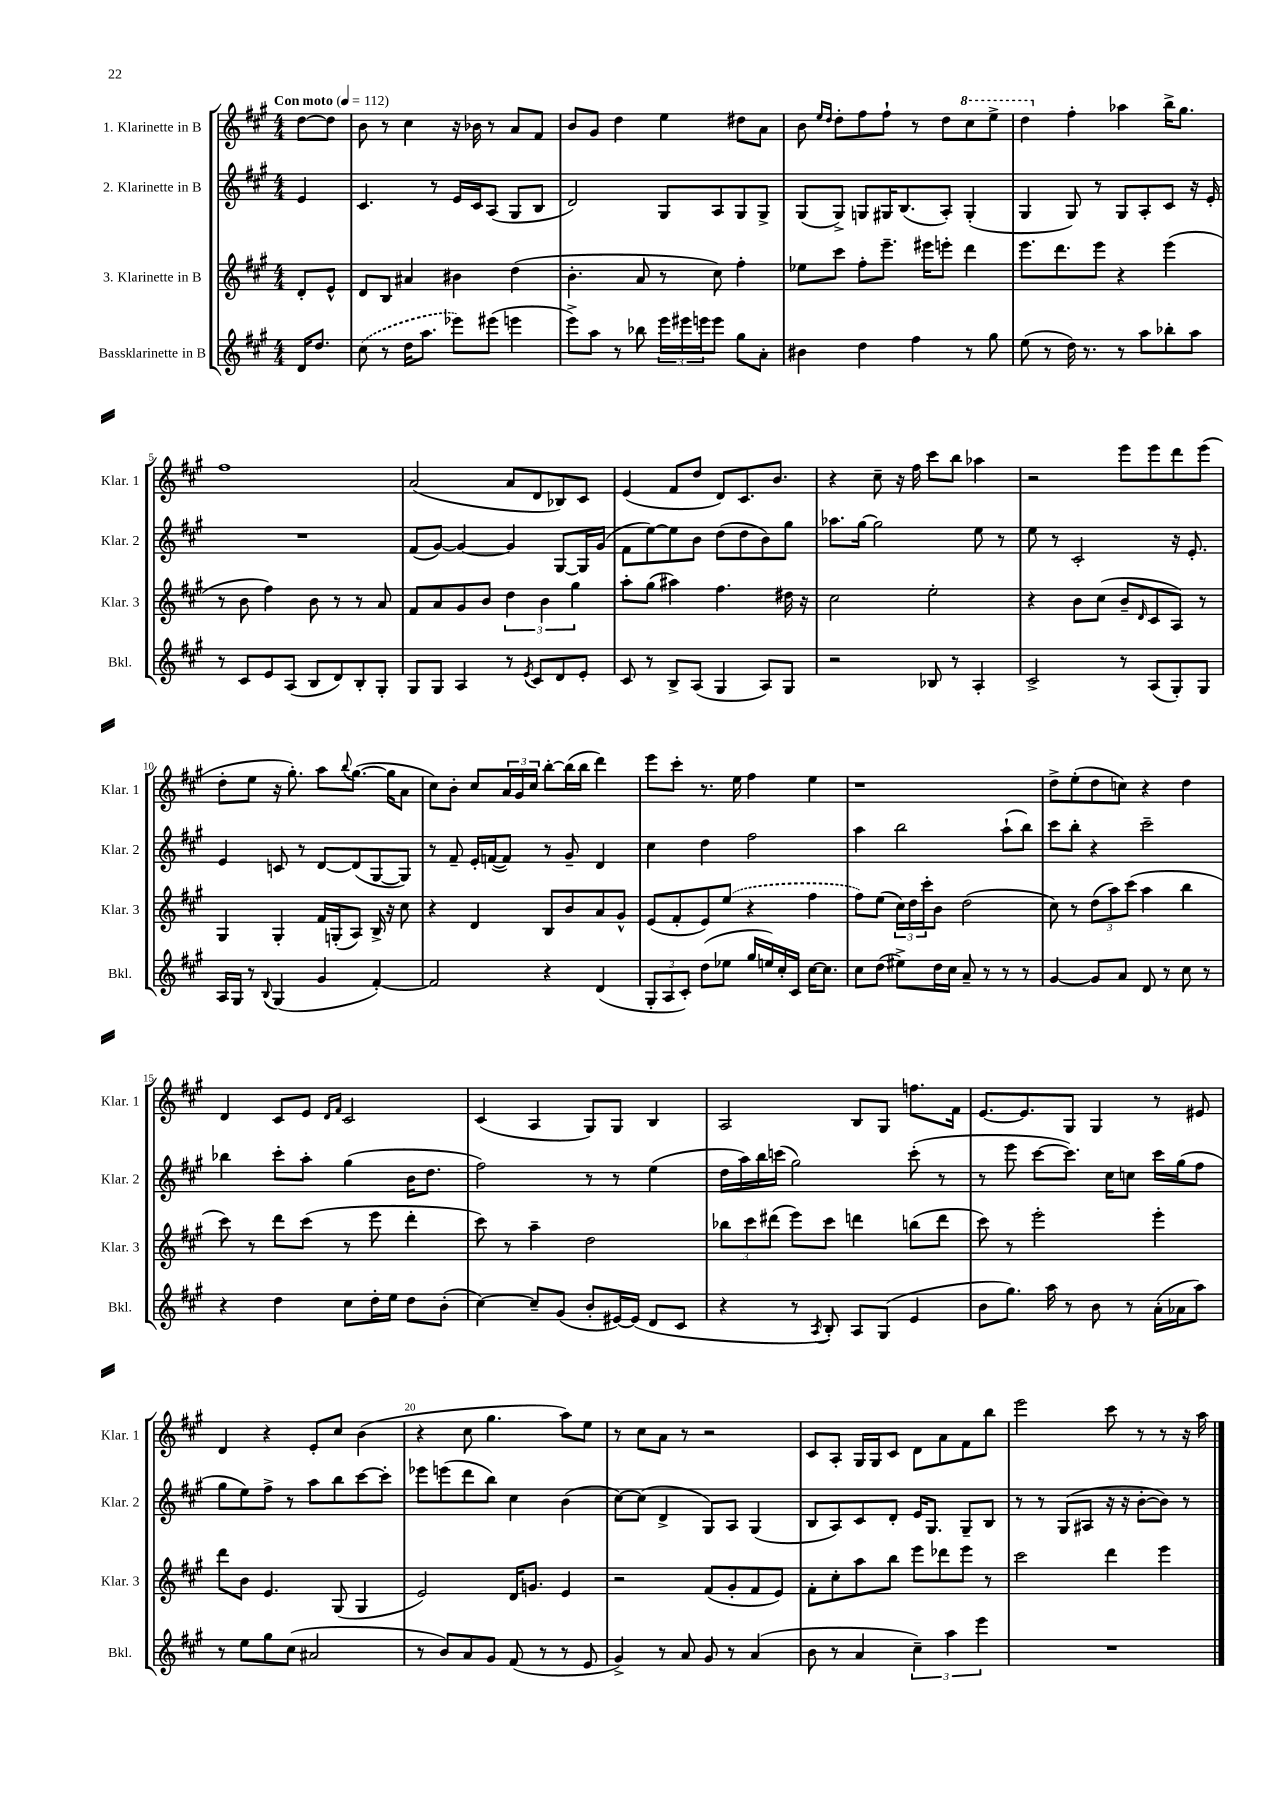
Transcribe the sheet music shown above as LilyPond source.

<<
\new StaffGroup <<
\new Staff = "s0" \with { instrumentName = "1. Klarinette in B" shortInstrumentName = "Klar. 1" } {
    \clef treble \key a \major \numericTimeSignature \time 4/4 \partial 4 \tempo "Con moto" 4 = 112
    d''8~ d''8 |
    b'8 r8 cis''4 r16 bes'16 r8 a'8 fis'8 |
    b'8 gis'8 d''4 e''4 dis''8 a'8 |
    b'8 \grace { e''16 d''16 } d''8-. fis''8 fis''8-! r8 d''8 \ottava #1 cis'''8 e'''8-> |
    d'''4 \ottava #0 fis''4-. aes''4 b''16-> gis''8. |
    fis''1 |
    a'2( a'8 d'8 bes8) cis'8 |
    e'4( fis'8 d''8 d'8) cis'8. b'8. |
    r4 cis''8-- r16 fis''16 cis'''8 b''8 aes''4 |
    r2 e'''8 e'''8 d'''8 e'''8( |
    d''8-. e''8 r16 gis''8.-.) a''8 \appoggiatura { b''8 } gis''8.~( gis''16 a'8 |
    cis''8) b'8-. cis''8 \tuplet 3/2 { a'16 gis'16 cis''16 } b''8~-. b''16( b''16 d'''4) |
    e'''8 cis'''8-. r8. e''16 fis''4 e''4 |
    r1 |
    d''8-> e''8-.( d''8 c''8) r4 d''4 |
    d'4 cis'8 e'8 \grace { d'16 fis'16 } cis'2 |
    cis'4( a4 gis8) gis8 b4 |
    a2 b8 gis8 f''8. fis'16 |
    e'8.~ e'8. gis8 gis4 r8 eis'8 |
    d'4 r4 e'8-. cis''8 b'4( |
    r4 cis''8 gis''4. a''8) e''8 |
    r8 cis''8 a'8 r8 r2 |
    cis'8 a8-. gis16 gis16 cis'8 d'8 a'8 fis'8 b''8 |
    e'''2 cis'''8 r8 r8 r16 a''16 \bar "|." |
}
\new Staff = "s1" \with { instrumentName = "2. Klarinette in B" shortInstrumentName = "Klar. 2" } {
    \clef treble \key a \major \numericTimeSignature \time 4/4 \partial 4
    e'4 |
    cis'4. r8 e'16 cis'16 a8( gis8 b8 |
    d'2) gis8 a8 gis8 gis8-> |
    gis8( gis8->) g8 gis16 b8.( a8-.) gis4-.( |
    gis4 gis8) r8 gis8 a8-. cis'8 r16 e'16-. |
    R1 |
    fis'8( gis'8~) gis'4~ gis'4 gis8~ gis16 gis'16( |
    fis'8 e''8~) e''8 b'8 d''8( d''8 b'8) gis''8 |
    aes''8. gis''16~ gis''2 e''8 r8 |
    e''8 r8 cis'2-. r16 e'8.-. |
    e'4 c'8 r8 d'8~ d'8( gis8~ gis8) |
    r8 fis'8-- e'16-. f'16~( f'8) r8 gis'8-- d'4 |
    cis''4 d''4 fis''2 |
    a''4 b''2 a''8-!( b''8) |
    cis'''8 b''8-. r4 cis'''2-- |
    bes''4 cis'''8-. a''8-. gis''4( b'16 d''8. |
    fis''2) r8 r8 e''4( |
    d''16 a''16) b''16 c'''16( gis''2) c'''8-.( r8 |
    r8 e'''8 cis'''8~ cis'''8.) cis''16 c''8 cis'''16 gis''16( fis''8 |
    gis''8 e''8) fis''8-> r8 a''8 b''8 cis'''8~ cis'''8-. |
    ees'''8 e'''8( d'''8 b''8) cis''4 b'4( |
    cis''8~) cis''8( d'4-> gis8) a8 gis4( |
    b8 a8) cis'8 d'8-. e'16 gis8. gis8-- b8 |
    r8 r8 gis8( ais8 r16 r16 b'8~-. b'8) r8 \bar "|." |
}
\new Staff = "s2" \with { instrumentName = "3. Klarinette in B" shortInstrumentName = "Klar. 3" } {
    \clef treble \key a \major \numericTimeSignature \time 4/4 \partial 4
    d'8-. e'8-^ |
    d'8 b8 ais'4 bis'4 d''4( |
    b'4.-. a'8 r8 cis''8) fis''4-. |
    ees''8 cis'''8 fis''8-. e'''8.-- eis'''16 e'''8-. d'''4 |
    e'''8. d'''8. e'''8 r4 e'''4( |
    r8 b'8 fis''4) b'8 r8 r8 a'8 |
    fis'8 a'8 gis'8 b'8 \tuplet 3/2 { d''4 b'4 gis''4 } |
    a''8-. gis''8( ais''4) fis''4. dis''16 r16 |
    cis''2 e''2-. |
    r4 b'8 cis''8( b'8-- \grace { d'16 } cis'8 a8) r8 |
    gis4 gis4-. fis'16 g16-.( a8) b16-> r16 cis''8 |
    r4 d'4 b8 b'8 a'8 gis'8-^ |
    e'8( fis'8-. e'8) \once \slurDashed e''8( r4 fis''4 |
    fis''8) e''8( \tuplet 3/2 { cis''16) d''16 cis'''16-. } b'8 d''2( |
    cis''8) r8 \tuplet 3/2 { d''8( a''8) cis'''8( } a''4 b''4 |
    cis'''8) r8 d'''8 cis'''8( r8 e'''8 d'''4-. |
    cis'''8) r8 a''4-- d''2 |
    \tuplet 3/2 { bes''8 cis'''8 dis'''8( } e'''8) cis'''8 d'''4 b''8( d'''8 |
    cis'''8) r8 e'''2-. e'''4-. |
    d'''8 b'8 e'4. gis8( gis4 |
    e'2) d'16 g'8. e'4 |
    r2 fis'8( gis'8-. fis'8 e'8) |
    fis'8-. cis''8-. a''8 b''8 e'''8 des'''8 e'''8 r8 |
    cis'''2 d'''4 e'''4 \bar "|." |
}
\new Staff = "s3" \with { instrumentName = "Bassklarinette in B" shortInstrumentName = "Bkl." } {
    \clef treble \key a \major \numericTimeSignature \time 4/4 \partial 4
    d'16 d''8. |
    \once \slurDashed cis''8( r8 d''16 a''8. ees'''8) eis'''8( e'''4 |
    e'''8->) a''8 r8 bes''8 \tuplet 3/2 { e'''16 eis'''16 e'''16 } e'''8 gis''8 a'8-. |
    bis'4 d''4 fis''4 r8 gis''8 |
    e''8( r8 d''16) r8. r8 a''8 bes''8-. a''8 |
    r8 cis'8 e'8 a8( b8 d'8) b8-. gis8-. |
    gis8 gis8 a4 r8 \acciaccatura { e'8 } cis'8 d'8 e'8-. |
    cis'8 r8 b8-> a8( gis4 a8) gis8 |
    r2 bes8 r8 a4-. |
    cis'2-> r8 a8( gis8-.) gis8 |
    a16 gis16 r8 \appoggiatura { b8 } gis4( gis'4 fis'4~-.) |
    fis'2 r4 d'4( |
    \tuplet 3/2 { gis8-. a8 cis'8-.) } d''8( ees''8 gis''16 e''16) cis''16-. cis'16 cis''16~ cis''8. |
    cis''8 d''8( eis''8->) d''16 cis''16 a'8-- r8 r8 r8 |
    gis'4~ gis'8 a'8 d'8 r8 cis''8 r8 |
    r4 d''4 cis''8 d''16-. e''16 d''8 b'8-.( |
    cis''4~) cis''8-- gis'8( b'8-. eis'16~) eis'16( d'8 cis'8 |
    r4 r8 \acciaccatura { a8 } b8-.) a8 gis8( e'4 |
    b'8 gis''8.) a''16 r8 b'8 r8 a'16-.( aes'16 a''8) |
    r8 e''8 gis''8 cis''8( ais'2 |
    r8 b'8) a'8 gis'8 fis'8( r8 r8 e'8 |
    gis'4->) r8 a'8 gis'8 r8 a'4( |
    b'8 r8 a'4 \tuplet 3/2 { cis''4--) a''4 e'''4 } |
    R1 \bar "|." |
}
>>
>>
\layout { \context { \Score \override BarNumber.break-visibility = ##(#f #t #t) barNumberVisibility = #(every-nth-bar-number-visible 5) } }
